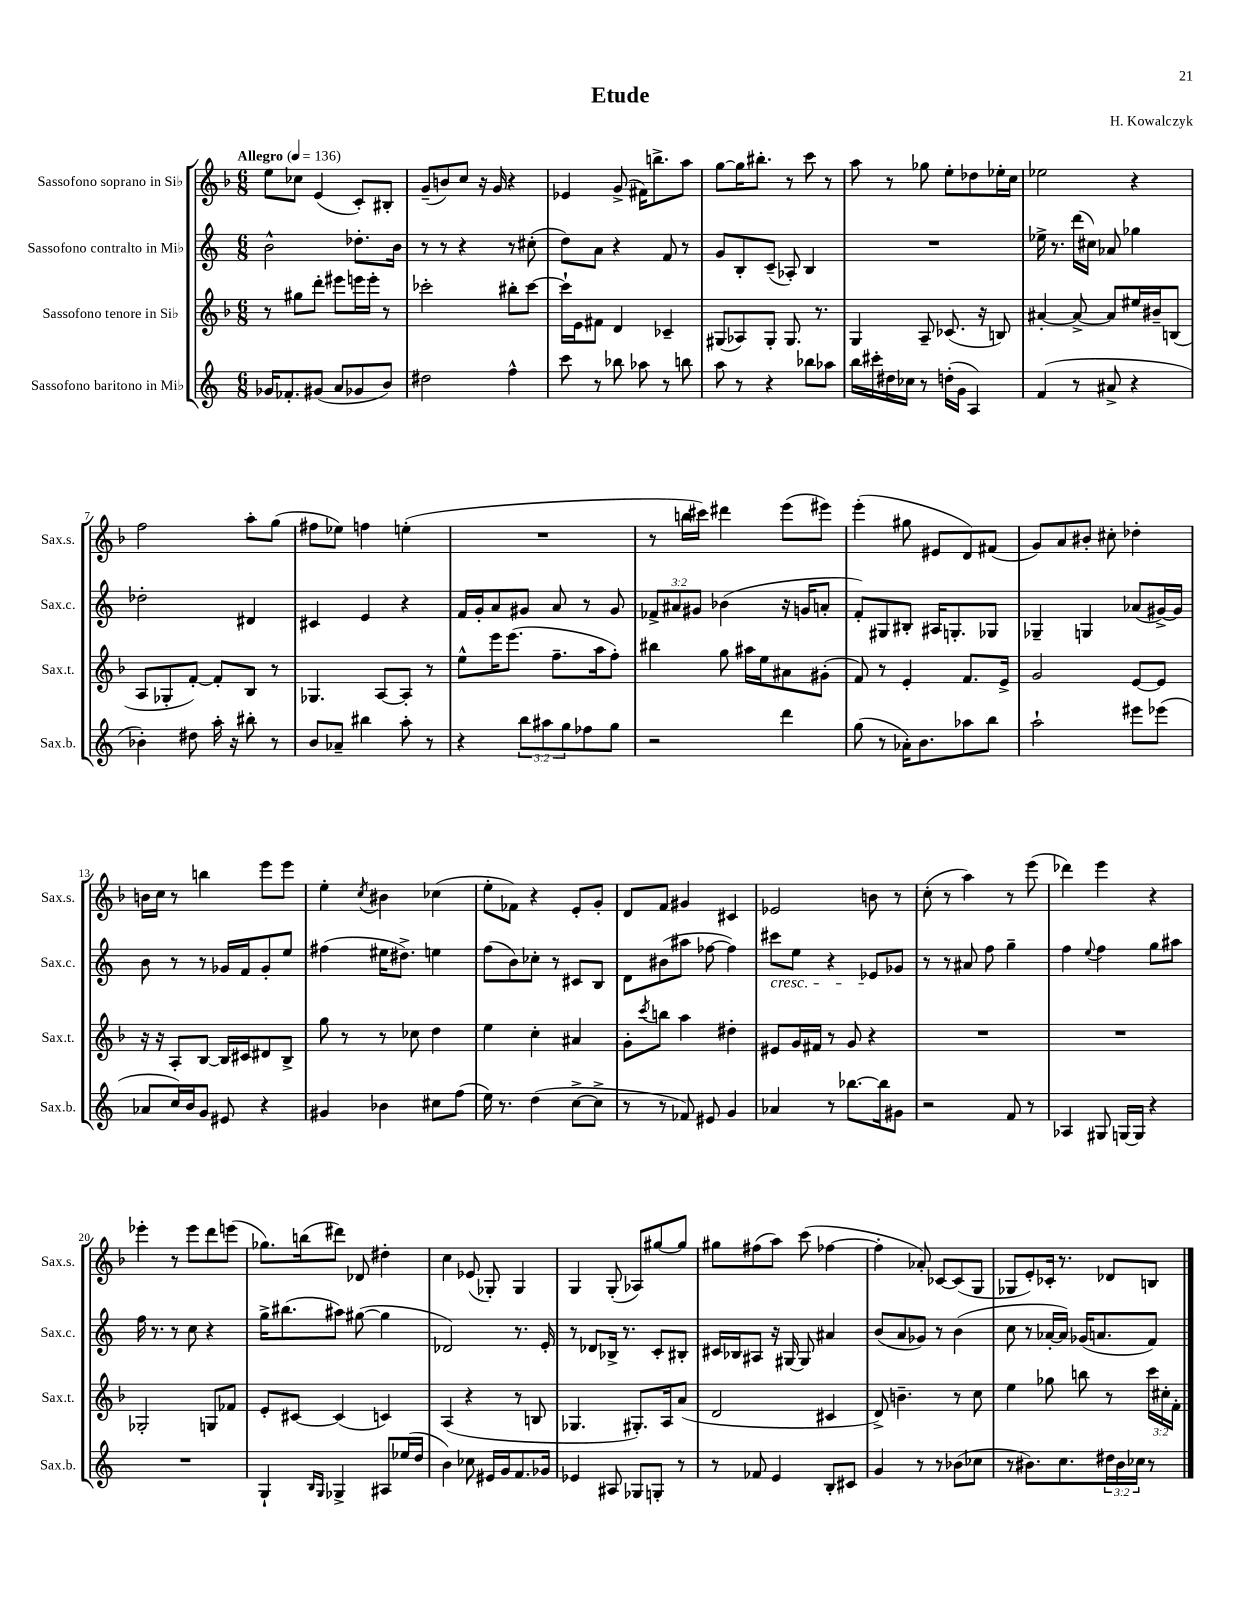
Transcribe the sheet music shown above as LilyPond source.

\header { title = "Etude" composer = "H. Kowalczyk" }
<<
\new StaffGroup <<
\new Staff = "s0" \with { instrumentName = "Sassofono soprano in Sib" shortInstrumentName = "Sax.s." } {
    \clef treble \key f \major \numericTimeSignature \time 6/8 \tempo "Allegro" 4 = 136
    e''8 ces''8 e'4( c'8-.) bis8-. |
    g'8--( b'8) c''8 r16 g'16 r4 |
    ees'4 g'8->( fis'16) b''8.-> a''8 |
    g''8~ g''16 bis''8.-. r8 c'''8 r8 |
    a''8 r8 ges''8 e''8-. des''8 ees''16-. c''16 |
    ees''2 r4 |
    f''2 a''8-. g''8( |
    fis''8 ees''8) f''4 e''4-.( |
    R2. |
    r8 b''16 cis'''16) dis'''4 e'''8( eis'''8) |
    e'''4-.( gis''8 eis'8 d'8) fis'8( |
    g'8) a'8 bis'8-. cis''8-. des''4-. |
    b'16 c''16 r8 b''4 e'''8 e'''8 |
    e''4-. \acciaccatura { c''8 } bis'4 ces''4( |
    e''8-. fes'8) r4 e'8-. g'8-. |
    d'8 f'8 gis'4 cis'4 |
    ees'2 b'8 r8 |
    c''8-.( r8 a''4) r8 e'''8( |
    des'''4) e'''4 r4 |
    ees'''4-. r8 ees'''8 d'''8 e'''8( |
    ges''8.) b''16( dis'''8) des'8 dis''4-. |
    c''4 ees'8( ges8-.) ges4 |
    g4 g8-.( aes8) gis''8~ gis''8 |
    gis''8 fis''8( a''8) c'''8( fes''4~ |
    fes''4-. aes'8-.) ces'8~ ces'8( g8 |
    ges8 e'8-.) ces'16-. r8. des'8 b8 \bar "|." |
}
\new Staff = "s1" \with { instrumentName = "Sassofono contralto in Mib" shortInstrumentName = "Sax.c." } {
    \clef treble \key c \major \numericTimeSignature \time 6/8 \override Staff.TupletNumber.text = #tuplet-number::calc-fraction-text
    b'2-^ des''8.-. b'16 |
    r8 r8 r4 r8 cis''8-.( |
    d''8) a'8 r4 f'8 r8 |
    g'8 b8-. c'8--( aes8-.) b4 |
    R2. |
    ees''16-> r8. d'''16( cis''16) aes'8 ges''4 |
    des''2-. dis'4 |
    cis'4 e'4 r4 |
    f'16 g'16-. a'8 gis'8 a'8 r8 gis'8 |
    \tuplet 3/2 { fes'8-> ais'8 gis'8 } bes'4( r16 g'16 a'8-. |
    f'8-.) gis8 bis8-. ais16 g8.-. ges8 |
    ges4-- g4 aes'8( gis'16~->) gis'16 |
    b'8 r8 r8 ges'16 f'16 ges'8-. e''8 |
    fis''4( eis''16 dis''8.->) e''4 |
    f''8( b'8) ces''8-. r8 cis'8 b8 |
    d'8 bis'8( ais''8 fes''8~ fes''4) |
    cis'''8\cresc e''8 r4 ees'8\! ges'8 |
    r8 r8 ais'8 f''8 g''4-- |
    f''4 \appoggiatura { e''8 } f''4 g''8 ais''8 |
    f''16 r8. r8 c''8 r4 |
    g''16-> bis''8.( ais''8) gis''8~( gis''4 |
    des'2) r8. e'16-. |
    r8 des'8 bes16-> r8. c'8-. bis8-. |
    cis'16 bes16 ais8 r16 gis16~ gis8 ais'4 |
    b'8( a'8 ges'8) r8 b'4( |
    c''8 r8 aes'16~-. aes'16) ges'16( a'8. f'8) \bar "|." |
}
\new Staff = "s2" \with { instrumentName = "Sassofono tenore in Sib" shortInstrumentName = "Sax.t." } {
    \clef treble \key f \major \numericTimeSignature \time 6/8 \override Staff.TupletNumber.text = #tuplet-number::calc-fraction-text
    r8 gis''8 d'''8-. eis'''8 e'''16 e'''16-. r8 |
    ces'''2-. bis''8-. ces'''8~ |
    ces'''16-! e'16 fis'8 d'4 ces'4-- |
    gis8( aes8) gis8-. gis8. r8. |
    g4 a8-- ces'8.( r16 b8) |
    ais'4~-. ais'8~-> ais'8 eis''16 bis'16-- b8( |
    a8 ges8-. f'8~-.) f'8-. bes8 r8 |
    ges4. a8~ a8-. r8 |
    e''8-^ e'''16 e'''8.( f''8.-- a''16 f''8-.) |
    bis''4 g''8 ais''16 e''16 ais'8 gis'8-.( |
    f'8) r8 e'4-. f'8. e'16-> |
    g'2 e'8~ e'8 |
    r16 r16 a8-. bes8~ bes16 cis'16 dis'8 bes8-> |
    g''8 r8 r8 ces''8 d''4 |
    e''4 c''4-. ais'4 |
    g'8-. \acciaccatura { c'''8 } b''8 a''4 dis''4-. |
    eis'8 g'16 fis'16 r8 g'8 r4 |
    R2. |
    R2. |
    ges2-. g8 fes'8 |
    e'8-. cis'8~ cis'4( c'4) |
    a4( r4 r8 b8 |
    ges4. gis8.-.) a16 a'8( |
    d'2 cis'4 |
    d'8->) b'4.-- r8 c''8 |
    e''4 ges''8 b''8 r8 \tuplet 3/2 { c'''16 cis''16-. f'16-. } \bar "|." |
}
\new Staff = "s3" \with { instrumentName = "Sassofono baritono in Mib" shortInstrumentName = "Sax.b." } {
    \clef treble \key c \major \numericTimeSignature \time 6/8 \override Staff.TupletNumber.text = #tuplet-number::calc-fraction-text
    ges'16 fes'8.-. gis'8( a'8 ges'8 b'8) |
    dis''2 f''4-^ |
    c'''8 r8 bes''8 aes''8 r8 b''8 |
    a''8 r8 r4 bes''8 aes''8 |
    b''16 cis'''16-. dis''16 ces''16 r8 d''16-.( g'16 a4) |
    f'4( r8 ais'8-> r4 |
    bes'4-.) dis''8 a''16-. r16 bis''8-. r8 |
    b'8 aes'8-- bis''4 a''8-. r8 |
    r4 \tuplet 3/2 { b''8 ais''8 g''8 } fes''8 g''8 |
    r2 d'''4 |
    g''8( r8 aes'16-.) b'8. aes''8 b''8 |
    a''2-! eis'''8 ees'''8( |
    aes'8 c''16) b'16 g'8 eis'8 r4 |
    gis'4 bes'4 cis''8 f''8( |
    e''16) r8. d''4( c''8~-> c''8-> |
    r8 r8 fes'8) eis'8 g'4 |
    aes'4 r8 bes''8.~ bes''16 gis'8 |
    r2 f'8 r8 |
    aes4 gis8 g16~ g16 r4 |
    R2. |
    g4-! \grace { b16 g16 } ges4-> ais8 ees''16( d''16 |
    b'4) ces''8 eis'16 g'16 f'8. ges'16 |
    ees'4 ais8 ges8 g8-. r8 |
    r8 fes'8 e'4 b8-. cis'8 |
    g'4 r8 r8 bes'8( ces''8 |
    r8 bis'8.) c''8. \tuplet 3/2 { dis''16 bis'16 ces''16 } r8 \bar "|." |
}
>>
>>
